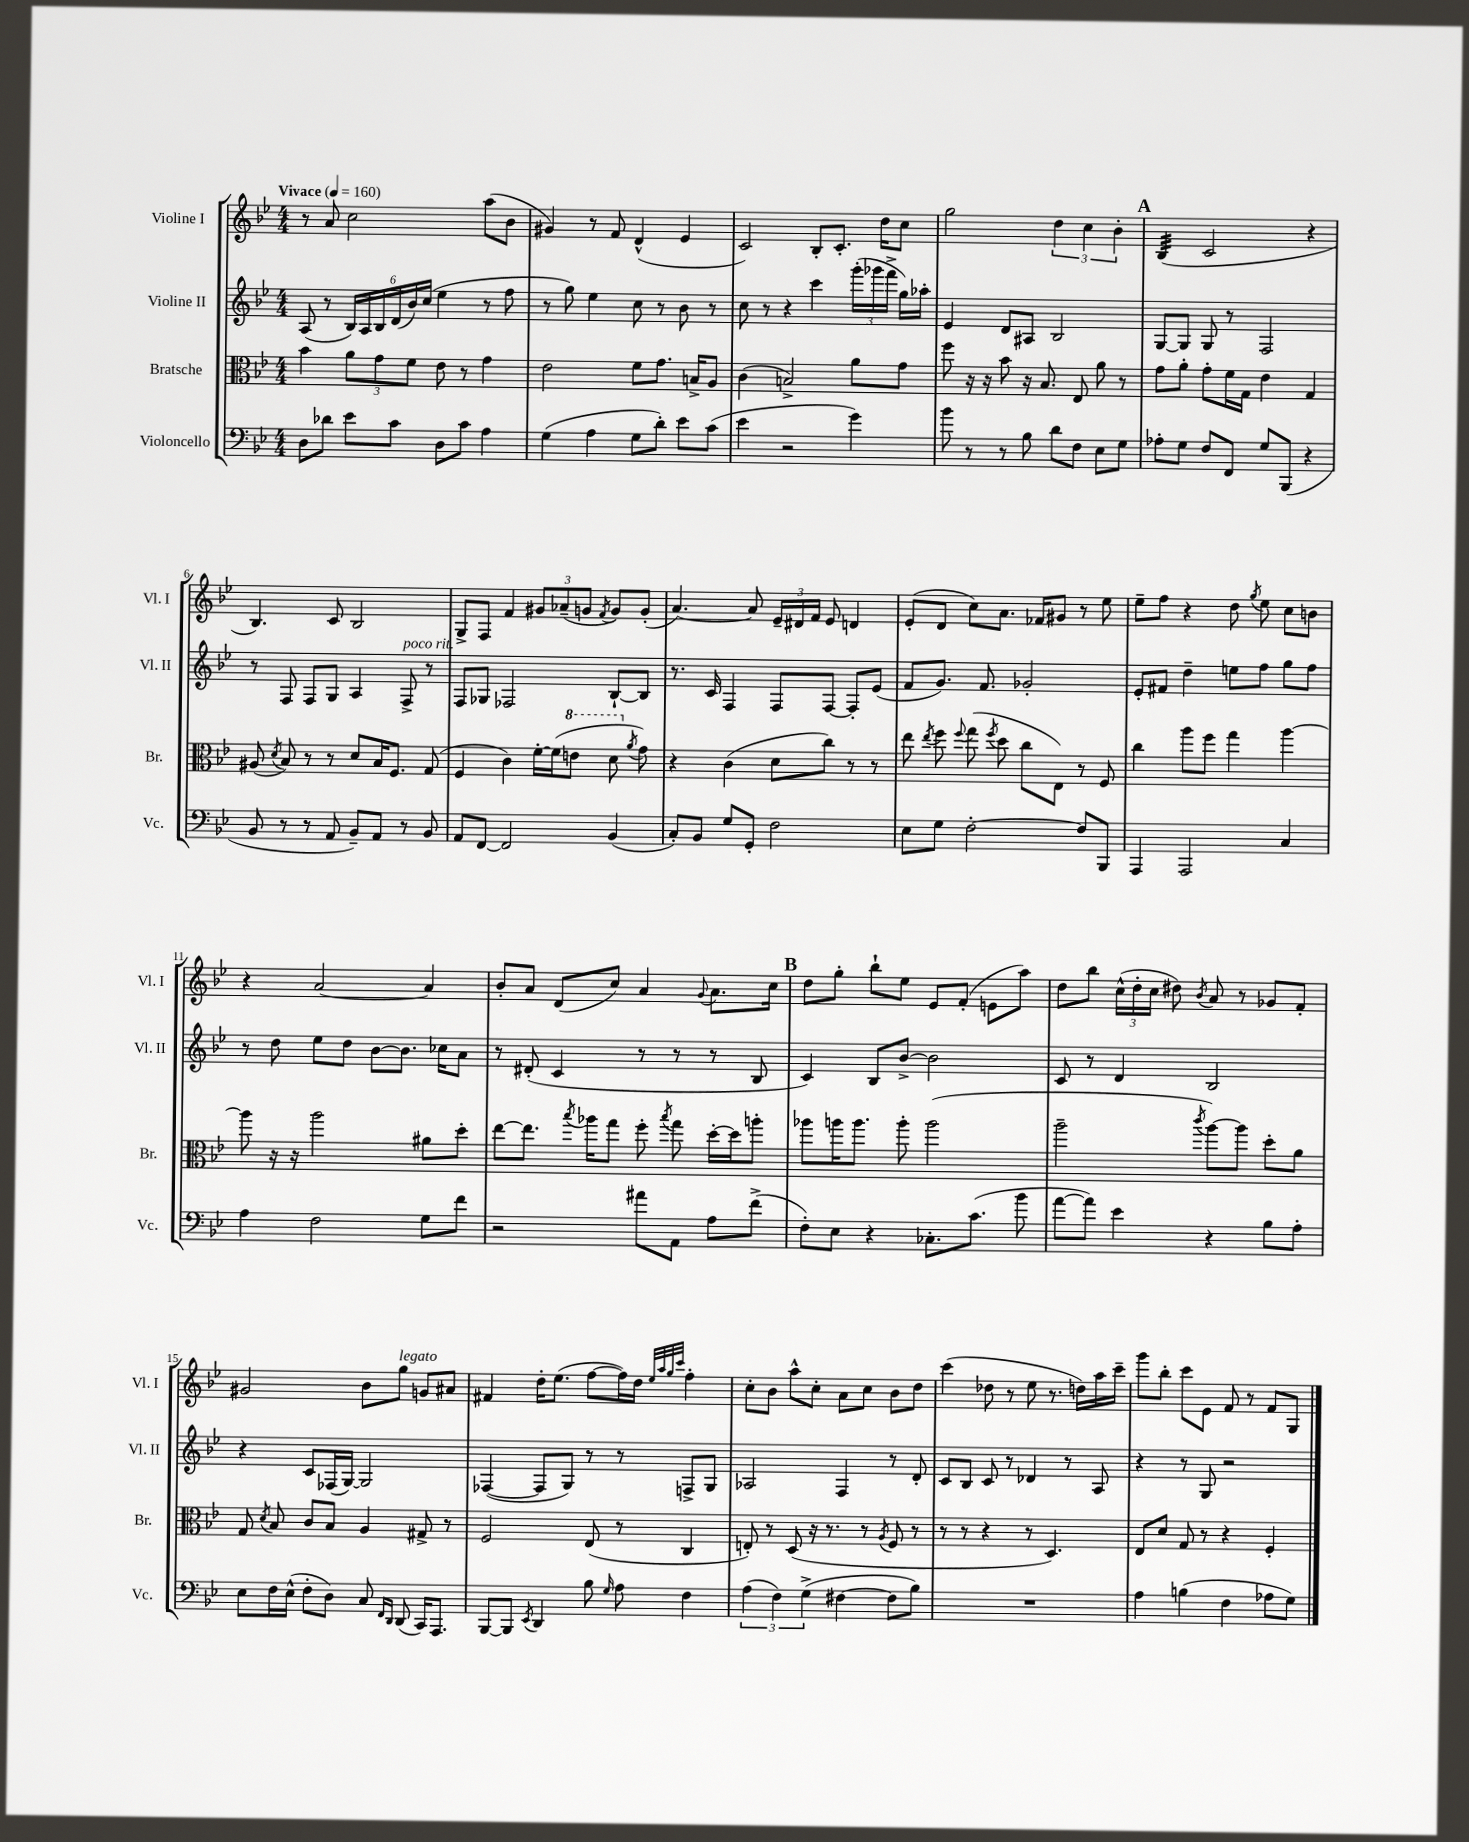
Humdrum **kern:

**kern	**kern	**kern	**kern
*staff4	*staff3	*staff2	*staff1
*clefF4	*clefC3	*clefG2	*clefG2
*k[b-e-]	*k[b-e-]	*k[b-e-]	*k[b-e-]
*M4/4	*M4/4	*M4/4	*M4/4
*MM160	*MM160	*MM160	*MM160
8D	4b-	(8A	8r
8d-	.	8r	8a
8e-	12a	24B-)	2cc
.	.	24A	.
.	12g	24B-	.
8c	.	(24d	.
.	12f	24b-)	.
.	.	(24cc	.
8D	8e-	4ee-	.
8c	8r	.	.
4A	4g	8r	(8aa
.	.	8ff	8b-
=	=	=	=
(4G	2e-	8r	4g#)
.	.	8gg)	.
4A	.	4ee-	8r
.	.	.	8f
8G	8f	8cc	(4d^^
8d')	8.g	8r	.
8e-	.	8b-	4e-
.	16B^	.	.
(8c	8A	8r	.
=	=	=	=
4e-	(4c	8cc	2c)
.	.	8r	.
2r	2B^)	4r	.
.	.	4ccc	8B-'
.	.	.	8.c'
4g)	8a	(24ggg'	.
.	.	24ggg-	.
.	.	.	16dd
.	.	24fff^	.
.	8g	16gg)	8cc
.	.	16aa-'	.
=	=	=	=
8b-	8ff	4e-	2gg
8r	16r	.	.
.	16r	.	.
8r	8b-	8d	.
8B-	16r	8A#	.
.	8.B-	.	.
8d	.	2B-	6dd
8F	8E-	.	.
.	.	.	6cc
8E-	8a	.	.
.	.	.	6b-'
8G	8r	.	.
=	=	=	=
8A-'	8g	[8G	(4B-
8G	8a'	8G]	.
8F	8g'	8G	2c
8FF	16f	8r	.
.	16G	.	.
8G	4e-	2F	.
(8BBB-	.	.	.
4r	4G	.	4r
=	=	=	=
8BB-	(8A#	8r	4.B-)
.	8qd	.	.
8r	8B-)	8F	.
8r	8r	8F	.
8AA	8r	8G	8c
8BB-~)	8d	4A	2B-
8AA	16B-	.	.
.	8.F	.	.
8r	.	8F^	.
8BB-	(8G	8r	.
=	=	=	=
8AA	4F	8F	8G^
[8FF	.	8G-	8F
2FF]	4c)	2F-	4f
.	[16f'	.	12g#
.	(16f]	.	.
.	.	.	(12a-~
.	8ee	.	.
.	.	.	12g
.	.	.	8qf
(4BB-	8dd	[8B-`	8g)
.	8qa	.	.
.	8g)	8B-]	(8g'
=	=	=	=
8C')	4r	8.r	[4.a)
8BB-	.	.	.
.	.	16c	.
8G	(4c	4F	.
8GG'	.	.	8a]
2F	8d	8F	24e-~
.	.	.	24d#
.	.	.	24f
.	8cc)	[8F	8e-
.	8r	8F']	4d
.	8r	(8e-	.
=	=	=	=
8E-	8ee-	8f	(8e-'
.	8qee-	.	.
8G	8ff	8.g)	8d
.	8qqff	.	.
[2F'	(8gg	.	8cc)
.	.	8.f	.
.	8qff	.	.
.	8dd	.	8.a
.	8cc	2g-'	.
.	.	.	16f-
.	8E-)	.	8g#
8F]	8r	.	8r
8BBB-	8F	.	8ee-
=	=	=	=
4AAA	4cc	8e-'	8ee-~
.	.	8f#	8ff
2AAA	8aa	4dd~	4r
.	8ff	.	.
.	4gg	8ee	8dd
.	.	.	8qgg
.	.	8ff	8ee-
4C	[4aa	8gg	8cc
.	.	8ff	8b
=	=	=	=
4A	8aa]	8r	4r
.	16r	8dd	.
.	16r	.	.
2F	2aa	8ee-	[2a
.	.	8dd	.
.	.	[8b-	.
.	.	8.b-]	.
8G	8a#	.	4a]
.	.	16cc-	.
8f	8dd'	8a	.
=	=	=	=
2r	[8ee-	8r	8b-'
.	8.ee-]	(8d#'	8a
.	.	4c	(8d
.	8qbb-	.	.
.	16aa-	.	.
.	8gg	.	8cc)
8a#	8ff'	8r	4a
.	8qbb-	.	.
8AA	8gg	8r	.
.	.	.	8qqg
8A	[16dd'	8r	8.a
.	16dd]	.	.
(8f^	8aa'	8B-	.
.	.	.	16cc
=	=	=	=
8F')	8aa-	4c)	8dd
8E-	16aa	.	8gg'
.	8.aa	.	.
4r	.	8B-	8bb-`
.	8aa'	[8b-^	8ee-
8.C-'	(2aa	2b-]	8e-
.	.	.	(8f'
(8.c	.	.	.
.	.	.	8e
8b-	.	.	8aa)
=	=	=	=
[8a	2aa~	8c	8dd
8a])	.	8r	8bb-
4e-	.	4d	(24cc^^
.	.	.	24dd'
.	.	.	24cc
.	.	.	8dd#)
.	8qccc	.	8qb-
4r	[8aa)	2B-	8a
.	8aa]	.	8r
8B-	8dd'	.	8g-
8A'	8a	.	8f'
=	=	=	=
8E-	8G	4r	2g#
.	8qd	.	.
16F	8B-	.	.
(16E-^^	.	.	.
8F'	8c	8c	.
8D)	8B-	(16F-	.
.	.	[16G)	.
8C	4A	2G]	8b-
16qqFF	.	.	.
16qqDD	.	.	.
(8DD	.	.	8gg
16CC)	8G#^	.	8g
8.AAA	.	.	.
.	8r	.	8a#
=	=	=	=
[8BBB-	2F	([4F-	4f#
8BBB-]	.	.	.
8qEE-	.	.	.
4DD	.	8F-]	16dd'
.	.	.	(8.ee-
.	.	8G)	.
8B-	(8E-	8r	[8ff
16qqG	.	.	.
8A	8r	8r	16ff])
.	.	.	16dd
.	.	.	32qqee-
.	.	.	32qqaa
.	.	.	32qqgg
.	.	.	32qqccc
4F	4C	8F^	4ff'
.	.	8G	.
=	=	=	=
(6A	8E')	2A-	8cc'
.	8r	.	8b-
6F)	.	.	.
.	(8D	.	8aa^^
(6G^	.	.	.
.	16r	.	8cc'
.	8.r	.	.
[4F#	.	4F	8a
.	8r	.	8cc
.	8qA	.	.
8F#]	8F	8r	8b-
8B-)	8r	8d'	8dd
=	=	=	=
1r	8r	8c	(4ccc
.	8r	8B-	.
.	4r	8c	8dd-
.	.	8r	8r
.	8r	4d-	8ee-
.	4.D)	.	8.r
.	.	8r	.
.	.	.	16dd)
.	.	8A	16aa
.	.	.	16ccc~
=	=	=	=
4A	8E-	4r	8ggg
.	8d	.	8bb-'
(4B	8G	8r	8ccc
.	8r	8G	8e-
4F	4r	2r	8f
.	.	.	8r
8A-	4F'	.	8f
8G)	.	.	8G
==	==	==	==
*-	*-	*-	*-
